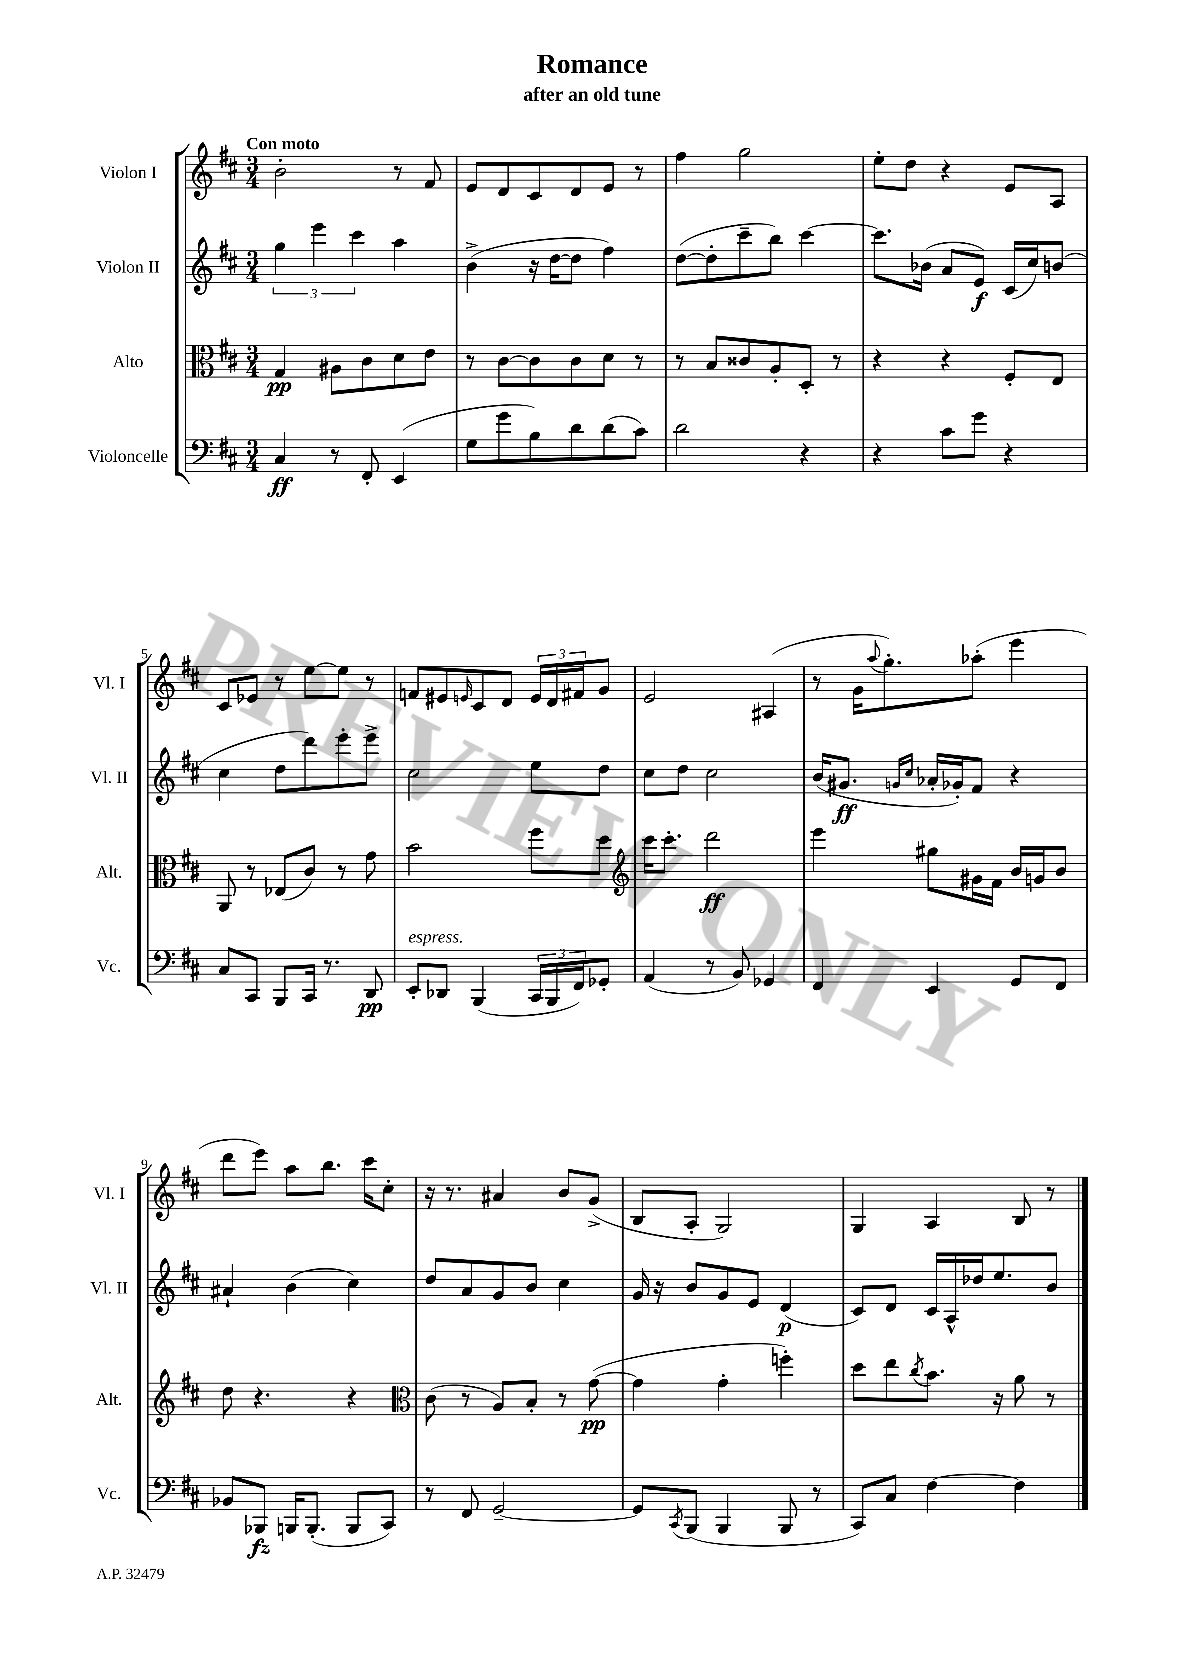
\header { title = "Romance" subtitle = "after an old tune" }
<<
\new StaffGroup <<
\new Staff = "s0" \with { instrumentName = "Violon I" shortInstrumentName = "Vl. I" } {
    \clef treble \key d \major \numericTimeSignature \time 3/4 \tempo "Con moto"
    b'2-. r8 fis'8 |
    e'8 d'8 cis'8 d'8 e'8 r8 |
    fis''4 g''2 |
    e''8-. d''8 r4 e'8 a8 |
    cis'8 ees'8 r8 e''8~ e''8 r8 |
    f'8 eis'8 \grace { e'16 } cis'8 d'8 \tuplet 3/2 { e'16 d'16 fis'16 } g'8 |
    e'2 ais4( |
    r8 g'16 \appoggiatura { a''8 } g''8.-.) aes''8-.( e'''4 |
    d'''8 e'''8) a''8 b''8. cis'''16 cis''8-. |
    r16 r8. ais'4 b'8 g'8->( |
    b8 a8-. g2) |
    g4 a4 b8 r8 \bar "|." |
}
\new Staff = "s1" \with { instrumentName = "Violon II" shortInstrumentName = "Vl. II" } {
    \clef treble \key d \major \numericTimeSignature \time 3/4
    \tuplet 3/2 { g''4 e'''4 cis'''4 } a''4 |
    b'4->( r16 d''16~ d''8 fis''4) |
    d''8~( d''8-. cis'''8-- b''8) cis'''4~ |
    cis'''8. bes'16( a'8 e'8\f) cis'16( cis''16) b'8( |
    cis''4 d''8 d'''8) e'''8-. e'''8-> |
    cis''2 e''8 d''8 |
    cis''8 d''8 cis''2 |
    b'16( gis'8.\ff \grace { g'16 cis''16 } aes'16-. ges'16-.) fis'8 r4 |
    ais'4-! b'4( cis''4) |
    d''8 a'8 g'8 b'8 cis''4 |
    g'16 r16 b'8 g'8 e'8 d'4\p( |
    cis'8) d'8 cis'16 a16-^ des''16 e''8. b'8 \bar "|." |
}
\new Staff = "s2" \with { instrumentName = "Alto" shortInstrumentName = "Alt." } {
    \clef alto \key d \major \numericTimeSignature \time 3/4
    g4\pp ais8 cis'8 d'8 e'8 |
    r8 cis'8~ cis'8 cis'8 d'8 r8 |
    r8 b8 cisis'8 a8-. d8-. r8 |
    r4 r4 fis8-. e8 |
    a,8 r8 ees8( cis'8) r8 g'8 |
    b'2 fis''8 d''8 |
    \clef treble cis'''16 cis'''8.-. d'''2\ff |
    e'''4 gis''8 gis'16 fis'16 b'16 g'16 b'8 |
    d''8 r4. r4 |
    \clef alto cis'8( r8 a8) b8-. r8 g'8~\pp( |
    g'4 g'4-. f''4-.) |
    d''8 e''8 \acciaccatura { cis''8 } b'8. r16 a'8 r8 \bar "|." |
}
\new Staff = "s3" \with { instrumentName = "Violoncelle" shortInstrumentName = "Vc." } {
    \clef bass \key d \major \numericTimeSignature \time 3/4
    cis4\ff r8 fis,8-. e,4( |
    g8 g'8 b8) d'8 d'8( cis'8) |
    d'2 r4 |
    r4 cis'8 g'8 r4 |
    cis8 cis,8 b,,8 cis,16 r8. d,8\pp |
    e,8-.^\markup { \italic "espress." } des,8 b,,4( \tuplet 3/2 { cis,16 b,,16 fis,16) } ges,8-. |
    a,4( r8 b,8) ges,4 |
    fis,4 e,4 g,8 fis,8 |
    bes,8 bes,,8\fz b,,16 b,,8.-.( b,,8 cis,8) |
    r8 fis,8 g,2~-- |
    g,8 \acciaccatura { cis,8 } b,,8( b,,4 b,,8 r8 |
    cis,8) cis8 fis4~ fis4 \bar "|." |
}
>>
>>
